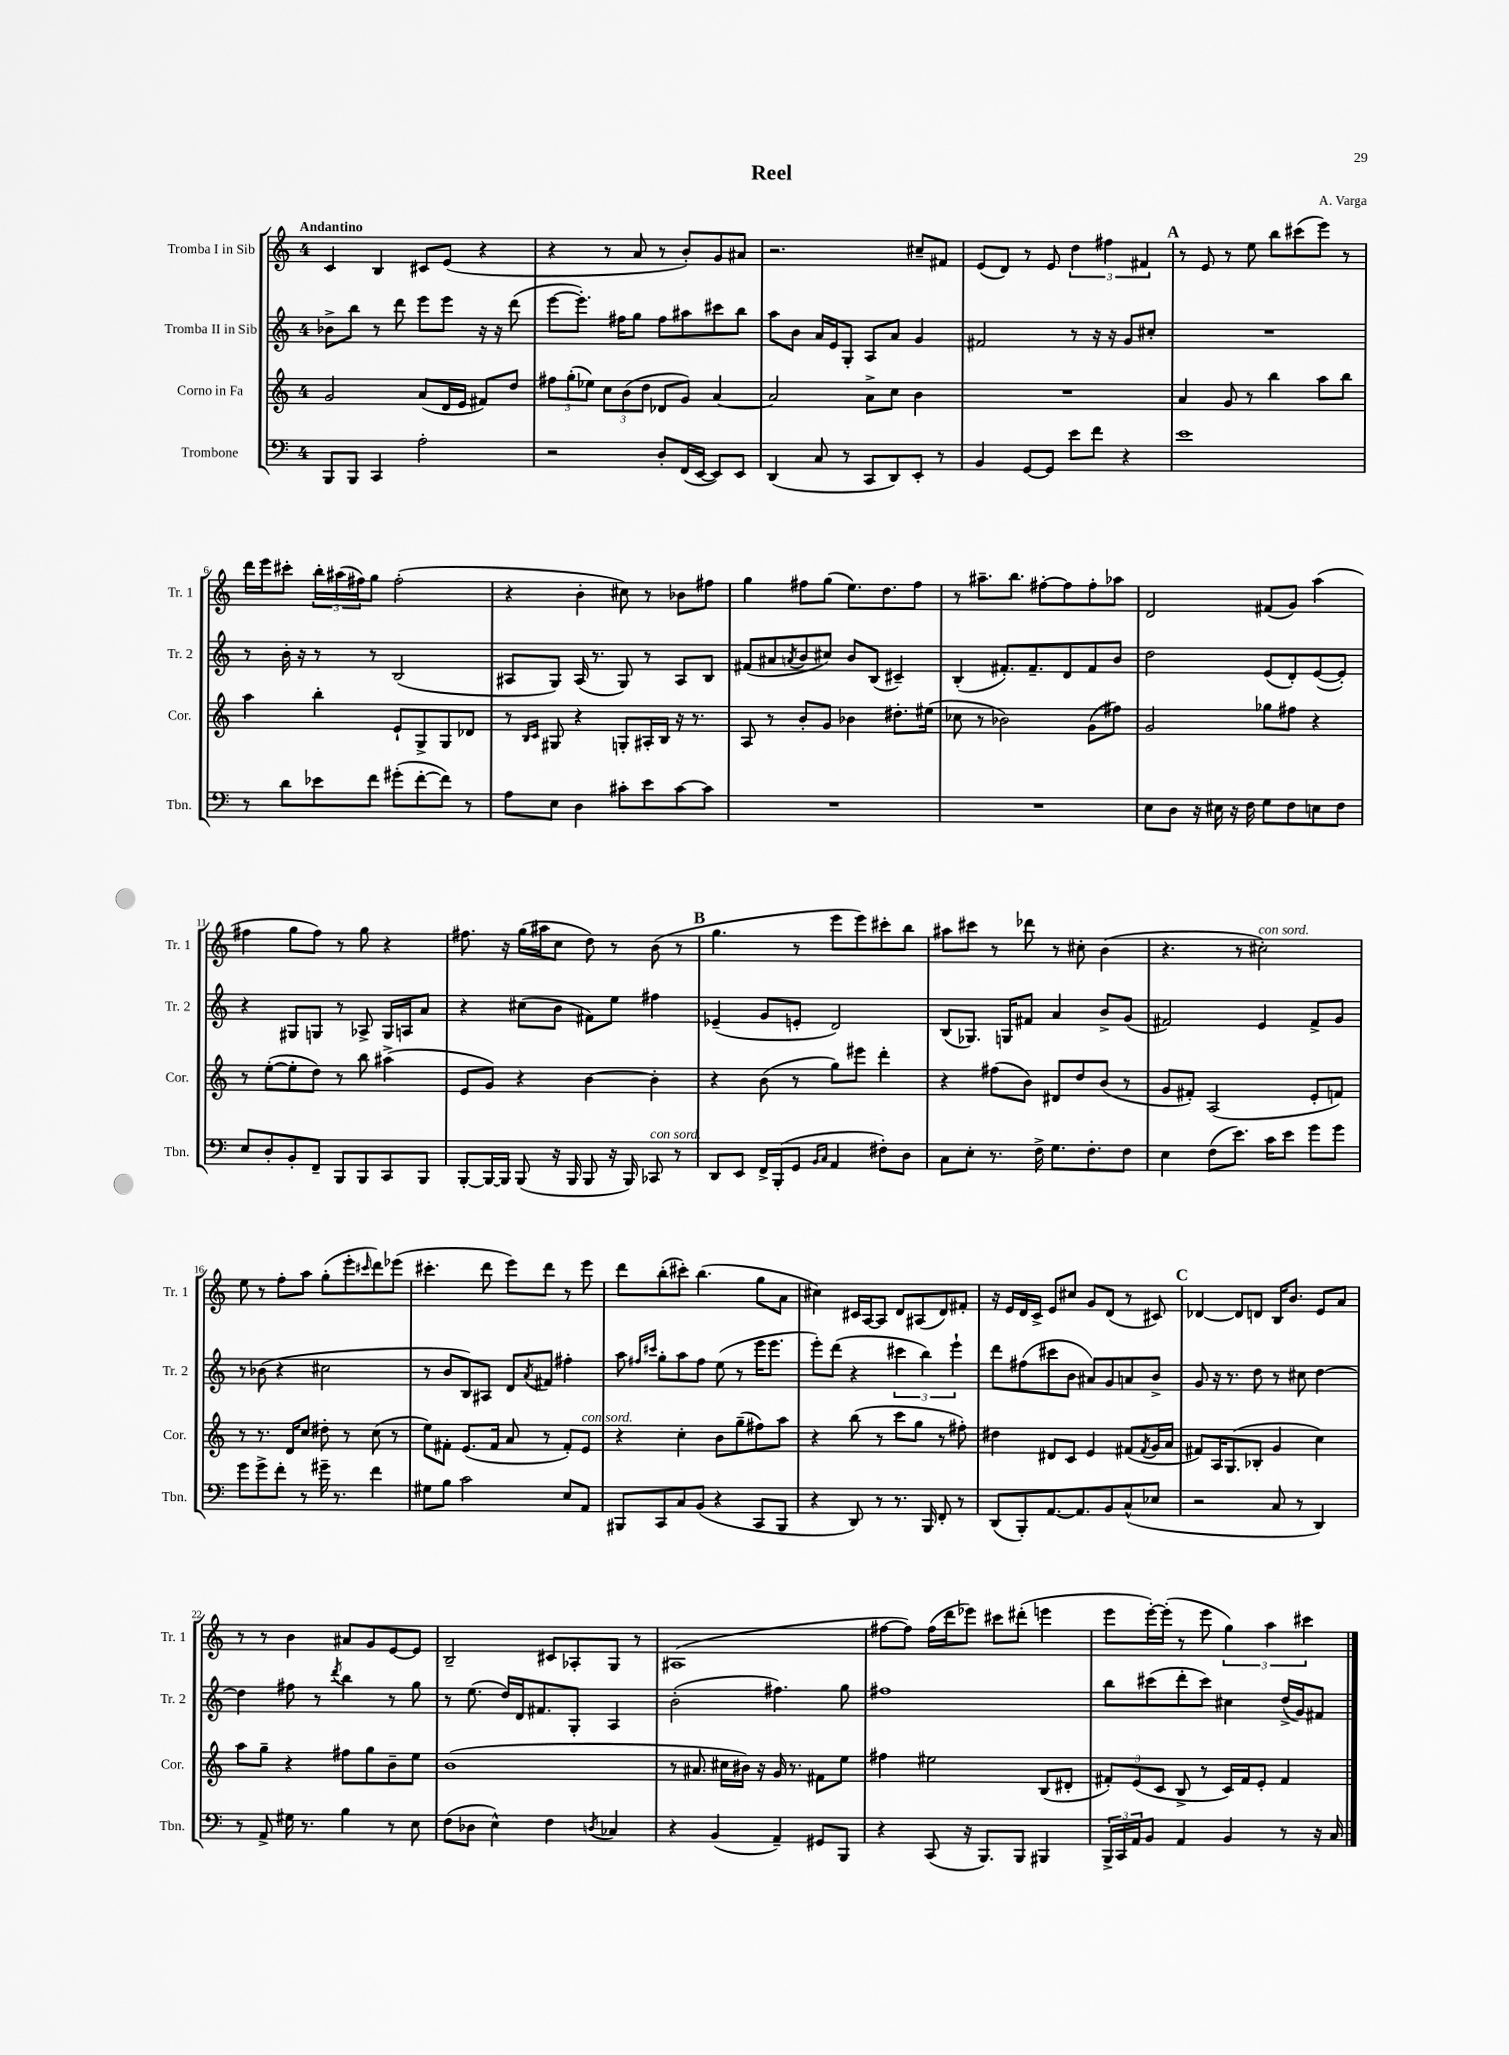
\header { title = "Reel" composer = "A. Varga" }
<<
\new StaffGroup <<
\new Staff = "s0" \with { instrumentName = "Tromba I in Sib" shortInstrumentName = "Tr. 1" } {
    \clef treble \key c \major \once \override Staff.TimeSignature.style = #'single-digit \time 4/4 \tempo "Andantino"
    c'4 b4 cis'8 e'8( r4 |
    r4 r8 a'8 r8 b'8-.) g'8 ais'8 |
    r2. cis''8-- fis'8 |
    e'8( d'8) r8 e'8 \tuplet 3/2 { d''4 fis''4 fis'4 } |
    \mark \markup { \bold "A" } r8 e'8 r8 e''8 b''8 cis'''8( e'''8) r8 |
    d'''16 e'''16 cis'''8-. \tuplet 3/2 { b''16-. ais''16( fis''16) } g''8 fis''2-.( |
    r4 b'4-. cis''8) r8 bes'8 fis''8 |
    g''4 fis''8 g''8( e''8.) d''8. fis''8 |
    r8 ais''8.-- b''8. fis''8~-. fis''8 fis''8-. aes''8 |
    d'2 fis'8( g'8) a''4( |
    fis''4 g''8 fis''8) r8 g''8 r4 |
    fis''8. r16 g''16( ais''16 c''8 d''8) r8 b'8( r8 |
    \mark \markup { \bold "B" } g''4. r8 e'''8 e'''8) cis'''8-. b''8 |
    ais''8 cis'''8 r8 des'''8 r8 cis''8-. b'4( |
    r4. r8 cis''2-.^\markup { \italic "con sord." }) |
    e''8 r8 f''8-. a''8 g''8-.( e'''8-. \grace { cis'''16 } d'''8) ees'''8( |
    cis'''4.-. d'''8 e'''8) d'''8 r8 e'''8 |
    d'''8 b''8-.( cis'''8-.) b''4.( g''8 a'8 |
    cis''4) cis'16 a16~ a8 d'8 ais8( d'8) fis'8-. |
    r16 e'16 d'16 c'16-> e'8 cis''8 g'8 d'8( r8 cis'8) |
    \mark \markup { \bold "C" } des'4~ des'8 d'8 b16 b'8. e'8 a'8 |
    r8 r8 b'4 ais'8 g'8 e'8~ e'8 |
    b2-- cis'8 aes8-. g8 r8 |
    ais1( |
    fis''8~ fis''8) fis''16( d'''16 ees'''8) cis'''8 dis'''8-.( e'''4 |
    e'''8 e'''16~-.) e'''16-.( r8 e'''8 \tuplet 3/2 { g''4) a''4 cis'''4 } \bar "|." |
}
\new Staff = "s1" \with { instrumentName = "Tromba II in Sib" shortInstrumentName = "Tr. 2" } {
    \clef treble \key c \major \once \override Staff.TimeSignature.style = #'single-digit \time 4/4
    bes'8-> b''8 r8 d'''8 e'''8 e'''8 r16 r16 d'''8( |
    e'''8~ e'''8.-.) fis''16 g''8 fis''8 ais''8 cis'''8 b''8 |
    a''8 b'8 a'16 e'16 g8-. a8 a'8 g'4 |
    fis'2 r8 r16 r16 g'8 cis''8-. |
    \mark \markup { \bold "A" } R1 |
    r8 b'16-. r16 r8 r8 b2( |
    ais8 g8) ais16( r8. g8) r8 ais8 b8 |
    fis'8( ais'8 \acciaccatura { a'8 } b'8 cis''8) b'8 b8( cis'4--) |
    b4-.( fis'8.-.) fis'8.-- d'8 fis'8 b'8 |
    d''2 e'8( d'8-.) e'8~( e'8-.) |
    r4 gis8 g8 r8 aes8-> g16 a16 a'8 |
    r4 cis''8( b'8 fis'8) e''8 fis''4 |
    \mark \markup { \bold "B" } ees'4--( g'8 e'8-. d'2) |
    b8( ges8.) g16 fis'8 a'4 b'8-> g'8( |
    fis'2) e'4 fis'8-> g'8 |
    r8 bes'8( r4 cis''2 |
    r8 b'8 b8) ais8 d'8 \acciaccatura { a'8 } fis'8 fis''4-. |
    a''8 \grace { fis''16 cis'''16 } g''8-. a''8 fis''8 e''8( r8 e'''16 e'''8. |
    e'''8-.) d'''8( r4 \tuplet 3/2 { cis'''4 b''4) e'''4-! } |
    d'''8 fis''8( cis'''8 b'8 ais'8) g'8 a'8 b'8-> |
    \mark \markup { \bold "C" } g'8 r16 r8. d''8 r8 cis''8 d''4~ |
    d''4 fis''8 r8 \acciaccatura { d'''8 } b''4 r8 g''8 |
    r8 e''8.( d''16) d'16 fis'8. g8-. a4 |
    b'2-.( fis''4.) g''8 |
    fis''1 |
    b''8 cis'''8( d'''8-. cis'''8) cis''4 d''16->( g'16) fis'8 \bar "|." |
}
\new Staff = "s2" \with { instrumentName = "Corno in Fa" shortInstrumentName = "Cor." } {
    \clef treble \key c \major \once \override Staff.TimeSignature.style = #'single-digit \time 4/4
    g'2 a'8( d'16 e'16 fis'8) d''8 |
    \tuplet 3/2 { fis''8 g''8-.( ees''8) } \tuplet 3/2 { c''8 b'8( d''8 } des'8 g'8) a'4~ |
    a'2 a'8-> c''8 b'4 |
    R1 |
    \mark \markup { \bold "A" } a'4 g'8 r8 b''4 a''8 b''8 |
    a''4 b''4-. e'8-! g8-> g8 des'8 |
    r8 \grace { b16 c'16 } gis8 r4 g8-. ais16-. b16 r16 r8. |
    a8 r8 b'8-. g'8 bes'4 dis''8.-. eis''16( |
    ces''8 r8 bes'2) g'8( fis''8) |
    g'2 ges''8 fis''8 r4 |
    r8 e''8~-.( e''8-. d''8) r8 b''8 ais''4->( |
    e'8 g'8) r4 b'4~ b'4-. |
    \mark \markup { \bold "B" } r4 b'8( r8 g''8) eis'''8 d'''4-. |
    r4 fis''8( b'8) dis'8 d''8 b'8( r8 |
    g'8 fis'8-.) a2( e'8-. f'8) |
    r8 r8. d'16 c''8 dis''8-. r8 c''8( r8 |
    e''8) fis'8-. e'8.( fis'16 a'8 r8 fis'8-.) e'8^\markup { \italic "con sord." } |
    r4 c''4-. b'8 g''8--( fis''8) a''8 |
    r4 b''8( r8 c'''8 g''8 r8 fis''8-.) |
    dis''4 dis'8 c'8 e'4 fis'8( \acciaccatura { fis'8 } g'16 a'16 |
    \mark \markup { \bold "C" } fis'8) a16 g8.( bes8-. g'4 c''4) |
    a''8 g''8-- r4 fis''8 g''8 b'8-- e''8 |
    b'1( |
    r8 ais'8. cis''16 bis'16) r16 g'16 r8. fis'8 e''8 |
    fis''4 eis''2 b8( dis'8-. |
    \tuplet 3/2 { fis'8-.) e'8( c'8 } b8-> r8 c'16) fis'16 e'8-. fis'4 \bar "|." |
}
\new Staff = "s3" \with { instrumentName = "Trombone" shortInstrumentName = "Tbn." } {
    \clef bass \key c \major \once \override Staff.TimeSignature.style = #'single-digit \time 4/4
    b,,8 b,,8 c,4 a2-. |
    r2 d8-. f,16( e,16~ e,8) e,8 |
    d,4( c8 r8 c,8 d,8) e,8-. r8 |
    b,4 g,8~ g,8 e'8 f'8 r4 |
    \mark \markup { \bold "A" } e'1 |
    r8 d'8 ees'8 f'8 gis'8-.( f'8~-. f'8) r8 |
    a8 e8 d4 cis'8-. e'8 cis'8~ cis'8 |
    R1 |
    R1 |
    e8 d8 r16 eis16 r16 f16 g8 f8 e8 f8 |
    e8 d8-. b,8-. f,8-- b,,8 b,,8 c,8 b,,8 |
    b,,8~-. b,,16~ b,,16 b,,8( r16 b,,16 b,,8 r16 b,,16) ces,8^\markup { \italic "con sord." } r8 |
    \mark \markup { \bold "B" } d,8 e,8 f,16-> b,,16-.( g,8 \grace { b,16 c16 } a,4 fis8-.) d8 |
    c8 e8-. r8. f16-> g8. f8.-. f8 |
    e4 f8( e'8.) c'16 e'8 g'8 g'8 |
    g'8 g'8-> f'8-. r8 gis'16-- r8. f'4 |
    gis8 b8 c'2 e8 a,8 |
    bis,,8 c,8 c8 b,8( r4 c,8 bis,,8 |
    r4 d,8) r8 r8. b,,16 f,8-. r8 |
    d,8( b,,8-.) a,8.~ a,8. b,8 c8-^( ees8 |
    \mark \markup { \bold "C" } r2 c8 r8 d,4) |
    r8 a,8-> gis16 r8. b4 r8 e8 |
    f8( des8 e4-^) f4 \acciaccatura { d8 } ces4 |
    r4 b,4( a,4--) gis,8 b,,8 |
    r4 c,8( r16 b,,8.) b,,8 bis,,4 |
    \tuplet 3/2 { b,,16-> c,16 a,16 } b,8 a,4 b,4 r8 r16 c16 \bar "|." |
}
>>
>>
